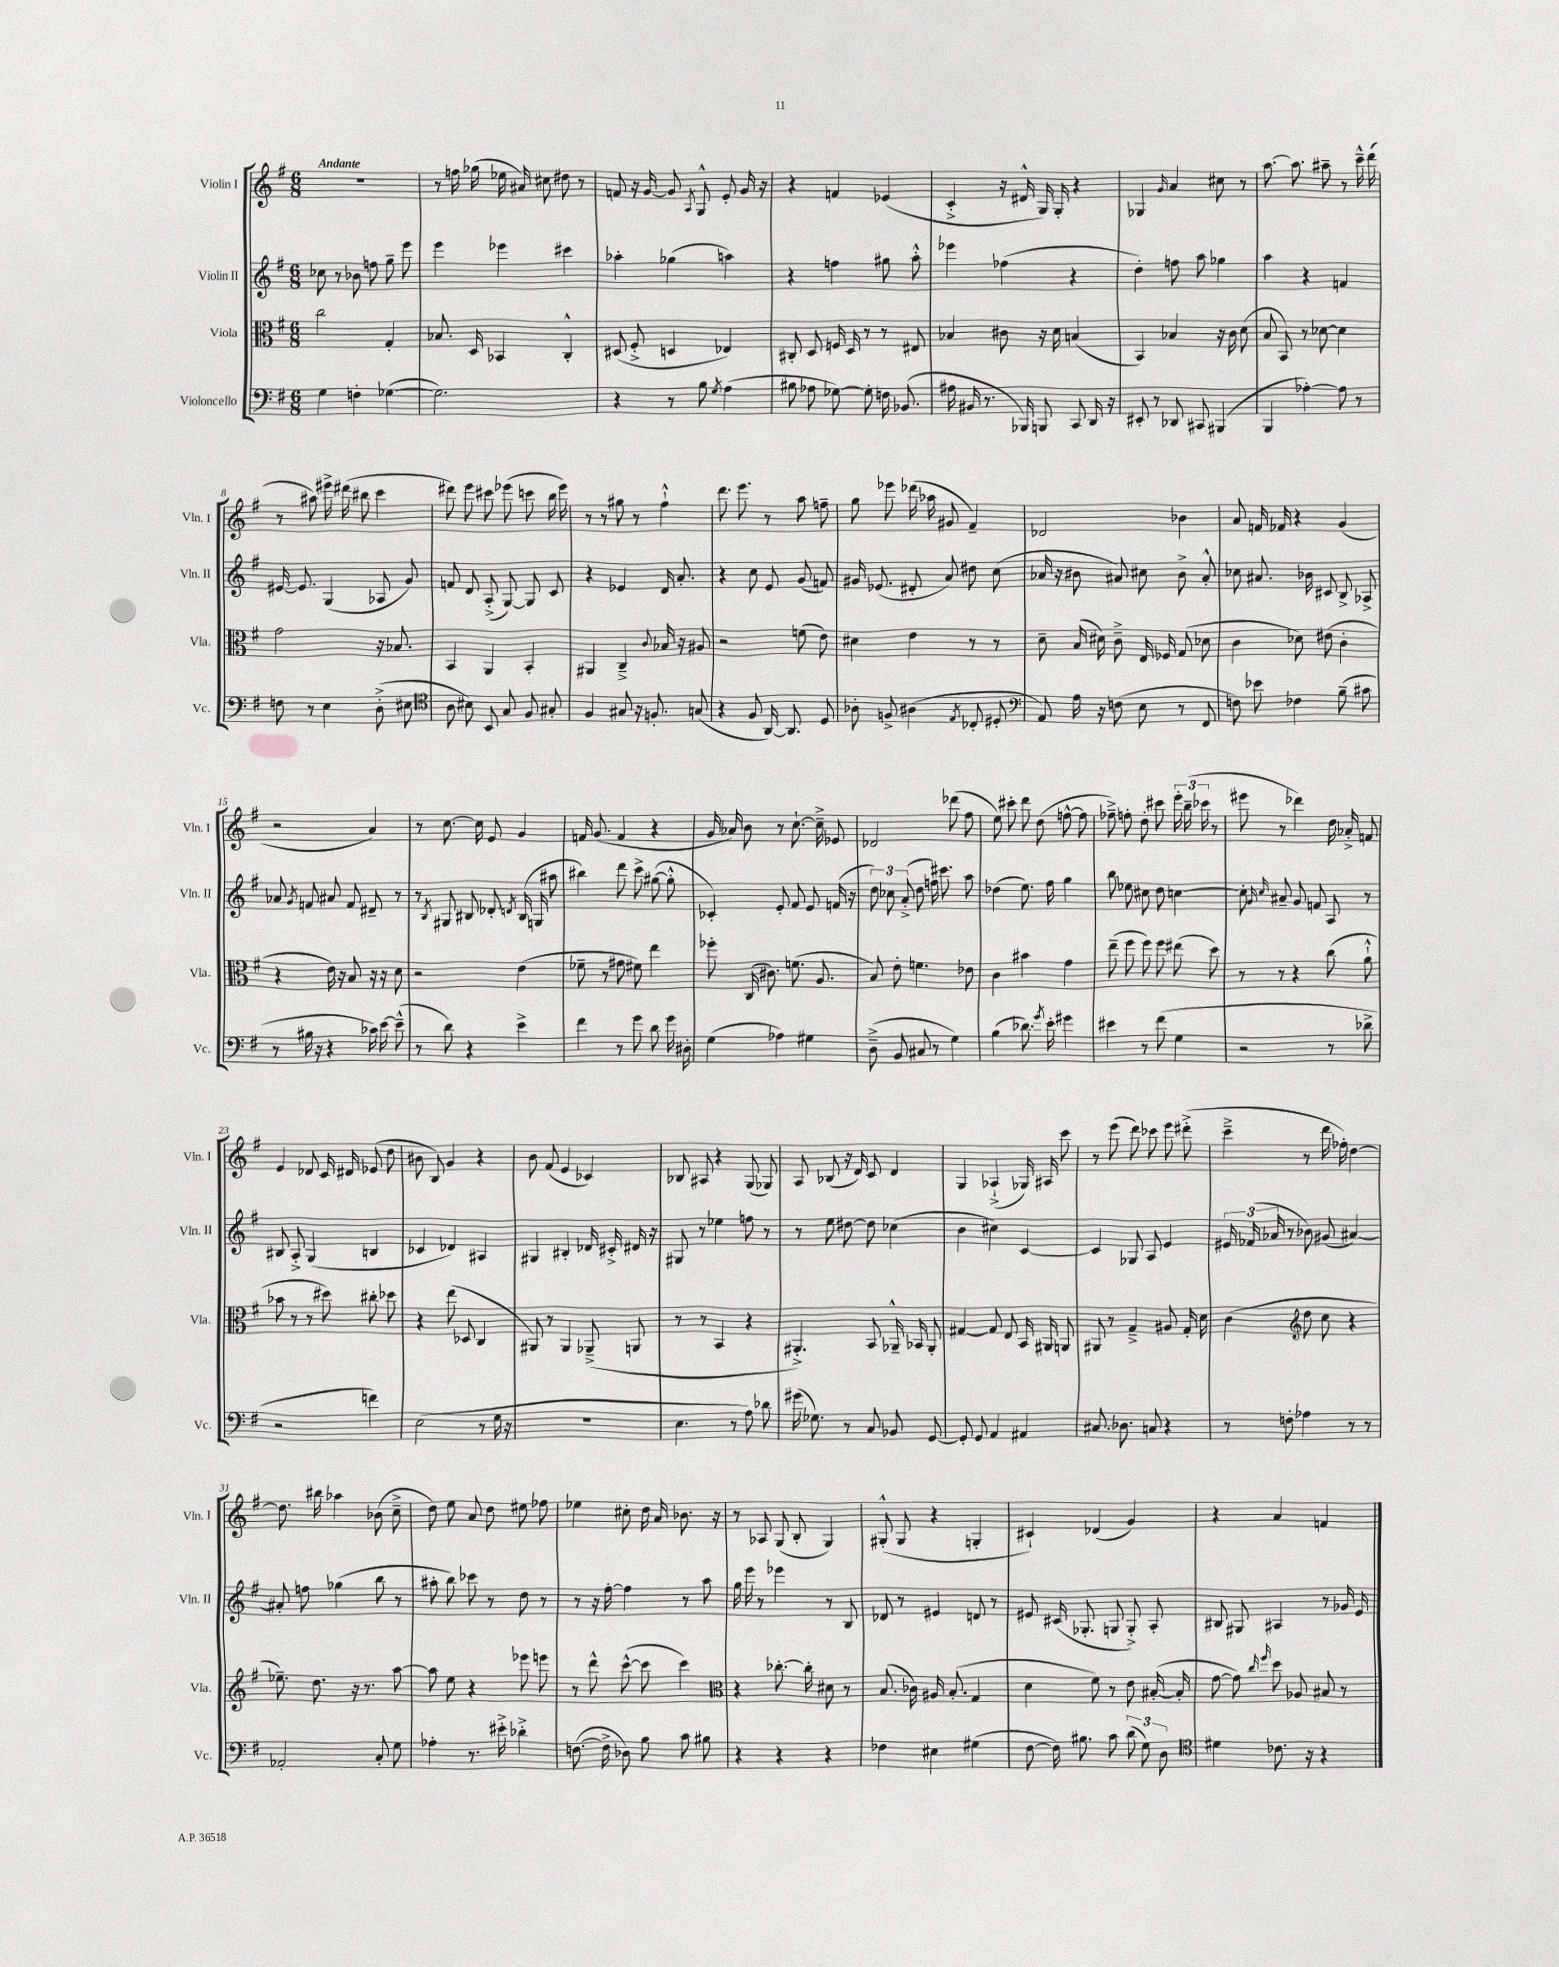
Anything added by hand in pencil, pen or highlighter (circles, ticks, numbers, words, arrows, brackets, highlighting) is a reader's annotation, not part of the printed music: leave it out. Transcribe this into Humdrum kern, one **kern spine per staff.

**kern	**kern	**kern	**kern
*part4	*part3	*part2	*part1
*staff4	*staff3	*staff2	*staff1
*I"Violoncello	*I"Viola	*I"Violin II	*I"Violin I
*I'Vc.	*I'Vla.	*I'Vln. II	*I'Vln. I
*clefF4	*clefC3	*clefG2	*clefG2
*k[f#]	*k[f#]	*k[f#]	*k[f#]
*M6/8	*M6/8	*M6/8	*M6/8
=1	=1	=1	=1
!	!	!	!LO:TX:a:B:t=Andante
4G\	2cc\	8cc-X\	2.r
.	.	8r	.
4Fn'\	.	8b-X\	.
.	.	8ffn\	.
([4G-X\	4G'/	8gg~\	.
.	.	8eee\	.
=2	=2	=2	=2
2.G-\])	8.B-X/	4eee\	8r
.	.	.	16ffn\
.	16D/	.	(16gg-X\
.	4BB-X/	4eee-X\	16ee-X\
.	.	.	16a#X/)
.	.	.	8cc#X\
.	4C'^^/	4ccc#X\	8dd#X\
.	.	.	8r
=3	=3	=3	=3
4r	(8D#X/	4aa-X'\	8fn/
.	8F#'^/	.	16r
.	.	.	[16g/
8r	4Dn/	(4gg-X\	8g/]
.	.	.	8qA/
8B\	.	.	8G^^/
8qG/	.	.	.
(4A\	4E-X/)	4aan\)	8e'/
.	.	.	16g/
.	.	.	16r
=4	=4	=4	=4
8B#X\	8C#X'/	4r	4r
8A-X\	8D/	.	.
[8G-X\)	16Fn/	4ffn\	4fn/
.	16D/	.	.
8G-'\]	8r	.	.
16Fn\	8r	8gg#X\	(4e-X/
(8.BB-X/	.	.	.
.	8E#X/	8aa'^^\	.
=5	=5	=5	=5
16A#X\	4B-X/	4eee-X\	4c'^/
16BB#X/	.	.	.
8.r	.	.	.
.	8c#X\	(4ff-X\	16r
16BBB-X/)	.	.	16d#X^^/
8BBBn/	16r	.	16G/)
.	16d\	.	16G'/
8CC/	(4Bn/	4r	4r
16DD/	.	.	.
16r	.	.	.
=6	=6	=6	=6
8EE#X'/	4BB/)	4dd'\)	4G-X/
8r	.	.	.
.	.	.	16qqg/
8DD-X/	4B-X/	8ffn\	4a/
8CC#X/	.	8aa\	.
(4BBB#X/	16r	4gg-X\	8cc#X\
.	16c\	.	.
.	(8d\	.	8r
=7	=7	=7	=7
4BBB/	8B/	4aa\	[8.aa\
.	8BB/)	.	.
.	.	.	8.aa\]
[4A-X'\)	8r	4r	.
.	[8d-X\	.	8aa#X~\
8A-\]	4d-\]	4fn/	8r
8r	.	.	16ccc~^^\
.	.	.	(16ddd\
!!LO:LB:g=z
=8	=8	=8	=8
8Fn\	2g\	[16e#X/	8r
.	.	8.e#/]	.
8r	.	.	8aa#X\)
4E\	.	(4G/	16eee#X^\
.	.	.	(16ddd#X\
.	.	.	8bb#X\
(8D'^\	16r	8A-X/	4ccc\
.	8.B-X/	.	.
8E#X\	.	8g/)	.
=9	=9	=9	=9
*clefC4	*	*	*
8A\	4BB/	8fn/	8ddd#X\)
8B#X\)	.	8d/	8eee\
8BB/	4AA/	(8A'^/	8ccc#X\
8G/	.	[8G/)	(8eee-X\
8F#/	4BB'/	8G/]	8cccn\
8G#X'/	.	8c/	16bb\
.	.	.	16eee-\)
=10	=10	=10	=10
4F#/	4AA#X/	4r	8r
.	.	.	8r
8G#X/	4C~^/	4e-X/	8gg#X\
16r	.	.	8r
8.Fn'/	.	.	.
.	8qqc/	.	.
.	16B-X/	16d/	4ff#`^^\
.	16r	8.a'/	.
(8Gn/	8A#X/	.	.
=11	=11	=11	=11
4r	2r	4r	8.ddd\
.	.	.	8.eee\
8F#/	.	8cc\	.
[16AA/)	.	8e/	8r
8.AA/]	.	.	.
.	(8fn\	(8g/	8aa\
8D/	8e\)	8fn/)	8ffn~\
=12	=12	=12	=12
8A-X'\	4d#X\	16g#X/	8gg\
.	.	(8.e-X/	.
8Fn^/	.	.	8eee-X\
(4A#X\	4e\	8d#X'/	(16ddd-X\
.	.	.	16aa-X\
.	.	8a/)	8g#X/
8qE/	.	.	.
8C-X'/	8r	8dd#X\	4f#~/)
8D#X'/	8r	(8cc\	.
=13	=13	=13	=13
*clefF4	*	*	*
8AA/)	8d~\	16a-X/	2d-X/
.	.	16r	.
16A\	(16B/	8b#X\	.
16r	16d#X\)	.	.
(8Fn\	8c~^\	8a#X/)	.
8E\	16E/	8cc#X\	.
.	16F-X/	.	.
8r	(8G/	8b#^\	4b-X\
8FF#/	8d-X\	8a#'^^/	.
=14	=14	=14	=14
8Fn\)	4c\	8cc-X\	8a/
8e-X\	.	8.a#X/	16fn/
.	.	.	16f-X/
4F-X\	8d-X\)	.	4r
.	.	16b-X\	.
.	(8e#X\	8c#X/	.
(8B~\	4c'\	8B^/	(4g/
8c#X\	.	8A-X^/	.
!!LO:LB:g=z
=15	=15	=15	=15
8r	4r	8a-X/	2r
.	.	8qg/	.
16B#X\	.	8fn/	.
16r	.	.	.
4r	16e\)	8a#X/	.
.	16r	.	.
.	8B/	8f/	.
16c-X\)	16r	8d#X~/	4a/)
[16e\	16r	.	.
(8e~^^\]	8d\	8r	.
=16	=16	=16	=16
8r	2r	8r	8r
.	.	8qB/	.
8d\)	.	8G#X/	[8.cc\
4r	.	8B#X/	.
.	.	.	16cc\]
.	.	8d-X'/	8e/
.	.	8qdn/	.
4e^\	(4e\	(16B#/	4g/
.	.	16Gn/	.
.	.	8aa#X\	.
=17	=17	=17	=17
4f#\	8f-X~\	4bb#X\)	16fn/
.	.	.	(8.g/
.	8r	.	.
8r	8g#X\	8ddd\	4f/
8g\	8f#X\)	8ccc^\	.
8d\	4ee\	([8gg#X\	4r
16g\	.	8gg#'^^\]	.
16D#X'\	.	.	.
=18	=18	=18	=18
(4G\	8ff-X'\	4c-X'/)	16g/
.	.	.	16a-X/)
.	(16C/	.	8b\
.	8.c#X\)	.	.
4A-X\)	.	8e'/	8r
.	(8.fn\	8f#/	[8.cc`\
4G#X\	.	8e/	.
.	8.A/	.	16cc~^\]
.	.	(16fn/	8e-X/
.	.	16r	.
=19	=19	=19	=19
(8D~^\	8B/)	12dd\)	2d-X/
.	.	12cc-X\	.
8BB/	8e'\	.	.
.	.	(12a'^/	.
8C#X/	4.fn\	8dd\	.
8r	.	16ffn\)	.
.	.	8.ccc#X\	.
4G\)	.	.	(8ddd-X\
.	8e-X\	8aa\	8ff#\
=20	=20	=20	=20
(4B\	4c\	(4dd-X\	8ee\)
.	.	.	8ccc#X'\
8.d-X\)	4b#X\	8.ee\)	8ddd\
.	.	.	(8dd\
8qg/	.	.	.
16e'\	.	16ff#\	.
4g#X\	4g\	4gg\	[8ffn^^\
.	.	.	8ff\]
=21	=21	=21	=21
4e#X\	(8ee~\	8bb\	8ff-X~^\)
.	8ff#\	8ee-X\	8ffn'\
8r	8ff#\)	8cc#X\	8dd'\
(8f#\	8ff#\	8dd\	8ccc#X\
4G\	(8ee#X\	[4ccn\	24eee'\
.	.	.	(24bb~\
.	.	.	24ccc-X\
.	8dd\)	.	8r
=22	=22	=22	=22
2r	8r	8cc'\]	8eee#X\
.	.	16qqg/	.
.	.	16qqcc/	.
.	8r	8a#X~/	8r
.	4r	8g/	4ddd-X\)
.	.	8fn/	.
8r	(8cc\	8A/	16dd\
.	.	.	16a-X'^/
8d-X^\	8a`^^\	8r	8fn/
!!LO:LB:g=z
=23	=23	=23	=23
2r	8b-X\	8B#X/	4e/
.	8r	8A'^/	.
.	8r	(4G/	8d-X/
.	8dd#X\)	.	16c/
.	.	.	16d#X/
4fn\)	8cc#X'\	4Bn/	(8e-X/
.	8dd-X\	.	8dd\
=24	=24	=24	=24
(2E\	4r	4c-X/	8b#X\
.	.	.	8B/)
.	(8ee\	4d-X/)	4g/
.	8D-X/	.	.
8r	4C/	4A#X/	4r
16G\	.	.	.
16r	.	.	.
=25	=25	=25	=25
2.r	8AA#X/)	4G#X/	8b\
.	8r	.	(8f#/
.	4AA#/	4B#X'/	4e/
.	(8AA-X~^/	16d-X/	4c-X/)
.	.	16c#X'^/	.
.	8AAn/	16d#X/	.
.	.	16r	.
=26	=26	=26	=26
4.E\	8r	8G#X/	8B-X/
.	8r	8r	8A#X/
.	4BB/	4ee-X\	4r
8r	.	.	.
8A\)	4r	8ffn\	(8G/
8d-X\	.	8r	8G-X/)
=27	=27	=27	=27
(16g#X\	4.AA#X'^/)	8r	8A/
8.G-X\)	.	.	.
.	.	8ee\	(8B-X/
8r	.	[8dd#X\	16r
.	.	.	16d/)
8C/	8BB/	8dd#\]	8c/
8BB-X/	16AA-X~^^/	(4cc-X\	4d/
.	16BB-X/	.	.
[8GG/	8AA-'/	.	.
=28	=28	=28	=28
8GG'/]	[4G#X/	4b\	4G/
8GG/	.	.	.
4AA/	8G#/]	4cc#X\)	(4A-X`^/
.	8E/	.	.
4AA#X/	16BB/	[4c/	16G-X/)
.	16AA#X/	.	16A#X/
.	8AAn/	.	8ccc\
=29	=29	=29	=29
8.C#X/	8AA#X/	4c/]	8r
.	8r	.	(8eee\
8.D-X\	.	.	.
.	4G~^/	8G-X/	8ddd\)
8Cn/	.	8A/	8ccc-X\
4r	8A#X/	4e/	8eee\
.	16G'/	.	(8ddd#X'^\
.	16d\	.	.
=30	=30	=30	=30
8r	(4c\	24e#X/	4ccc~^\
.	.	(24f-X/	.
.	.	24a-X/	.
8Fn'\	.	8r	.
*	*clefG2	*	*
4A-X\	8dd\	8b-X\)	8r
.	8cc\	(8g#X/	16ddd\
.	.	.	16ff-X'\)
8r	4r	[4a#X/)	[4dd\
8r	.	.	.
!!LO:LB:g=z
=31	=31	=31	=31
2AA-X'/	8.ee-X~\)	8a#X'/]	8.dd\]
.	.	8ffn\	.
.	8.dd\	.	16bb#X\
.	.	(4gg-X\	4aa-X\
.	16r	.	.
.	8.r	.	.
8C'/	.	8bb\	(8b-X\
8G\	[8aa\	8r	8cc~^\
=32	=32	=32	=32
4A-X'\	8aa\]	8aa#X'\	8dd\)
.	8ee\	8bb\)	8ee\
8.r	4r	8ccc-X\	8a/
.	.	8r	8dd\
16e#X'^\	.	.	.
4d-X'^\	8eee-X\	8dd\	8ee#X\
.	8eeen\	8r	8ff-X\
=33	=33	=33	=33
([8.Fn\	8r	8r	4ee-X\
.	8ddd^^\	16r	.
16F^\]	.	[16ff#'\	.
8D-X\)	([8ccc^^\	4ff#\]	8cc#X'\
8B\	8ccc\]	.	16dd\
.	.	.	16a/
8c\	4ccc\)	8r	8.b-X\
8B#X\	.	8aa\	.
.	.	.	16r
=34	=34	=34	=34
*	*clefC3	*	*
4r	4r	16gg\	8r
.	.	16eee\	.
.	.	8r	8A-X/
4r	[8.cc-X'\	4eee-X\	(8G/
.	.	.	8B'/
.	16cc-'\]	.	.
4r	8d#X\	8r	4G/)
.	8r	8B/	.
=35	=35	=35	=35
4F-X\	(8.B/	8d-X/	(8G#X'^^/
.	.	8r	8G#/
.	16c-X\)	.	.
4E#X\	16A#X/	4e#X/	4r
.	(8.B'/	.	.
(4G#X\	4G/	8dn/	4Gn'/
.	.	8r	.
=36	=36	=36	=36
[8F#\	4d\	8e#X/	4c#X`/)
16F#\])	.	(16c#X/	.
8.B#X\	.	8.G-X'/	.
.	8f#\)	.	(4d-X/
8c\	8r	8Gn/	.
(12d\	8e\	8G'^/)	4g/)
12G\)	.	.	.
.	([16B#X'/	8A'/	.
12D\	.	.	.
.	16B#'/]	.	.
=37	=37	=37	=37
*clefC4	*	*	*
4d#X\	[8g\	8B#X/	4r
.	8g\])	8G#X/	.
.	16qqcc/	.	.
.	16qqff#/	.	.
8.c-X\	8dd\	4A#X/	4a/
.	8A-X/	.	.
16r	.	.	.
4r	8B#X/	8r	4fn/
.	8r	16g-X/	.
.	.	16e/	.
==	==	==	==
*-	*-	*-	*-
